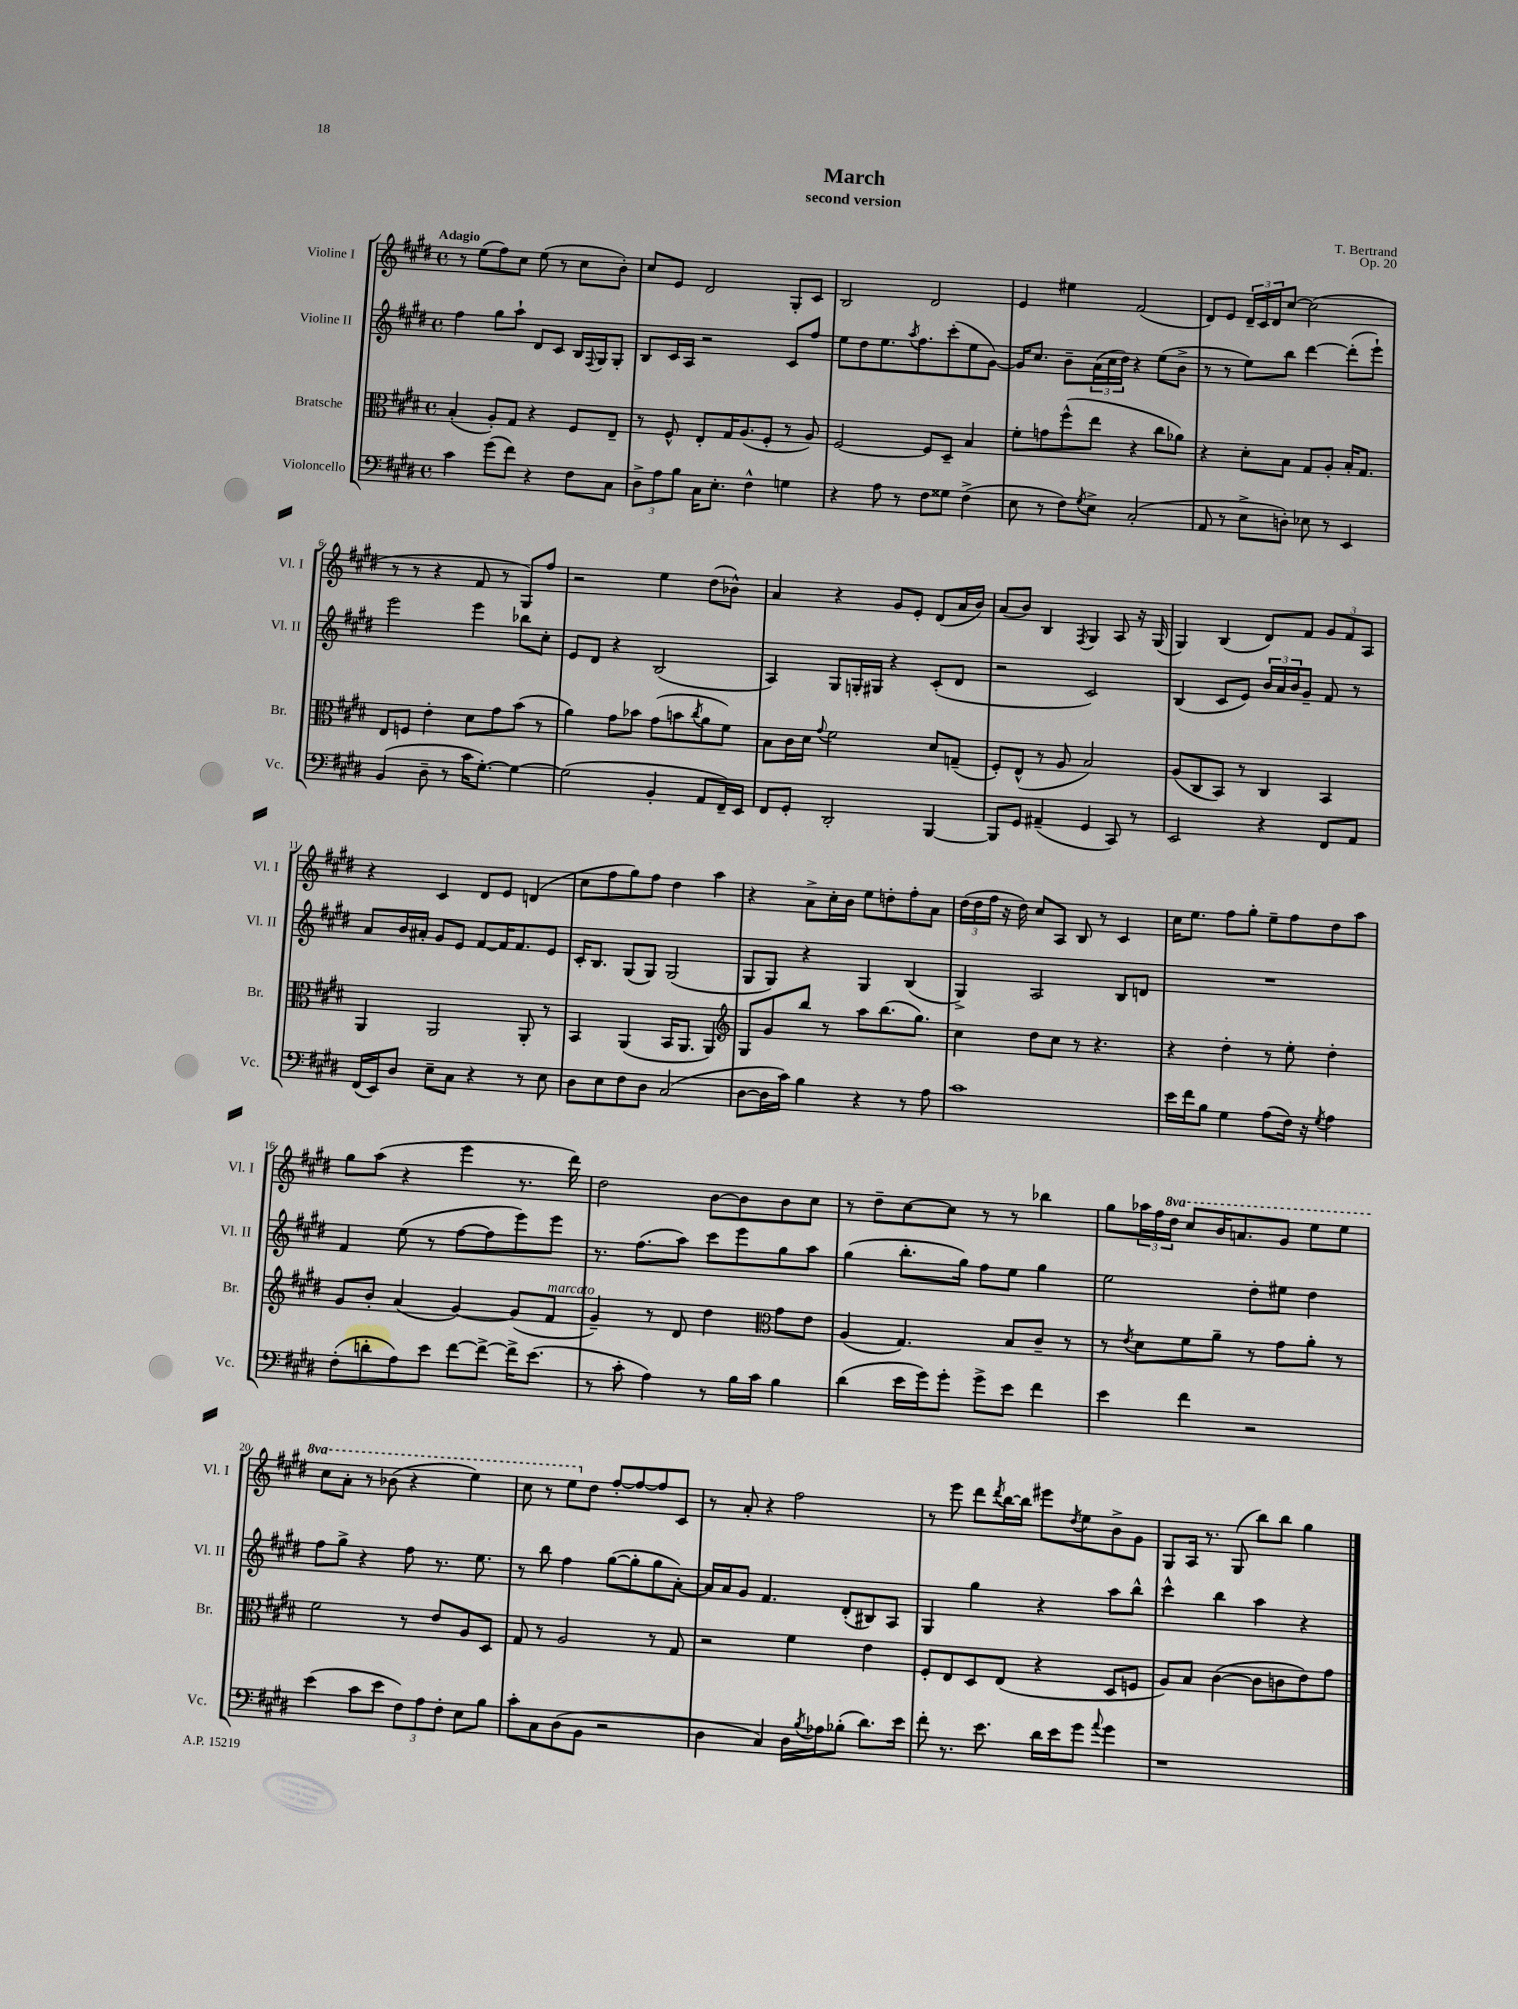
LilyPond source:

\header { title = "March" composer = "T. Bertrand" subtitle = "second version" opus = "Op. 20" }
<<
\new StaffGroup <<
\new Staff = "s0" \with { instrumentName = "Violine I" shortInstrumentName = "Vl. I" } {
    \clef treble \key e \major \defaultTimeSignature \time 4/4 \set Staff.ottavationMarkups = #ottavation-simple-ordinals \tempo "Adagio"
    r8 e''8( fis''8) cis''8 e''8( r8 cis''8 b'8-.) |
    cis''8 e'8 dis'2 gis8-. cis'8 |
    b2 dis'2 |
    e'4 eis''4 fis'2( |
    dis'8) e'8 \tuplet 3/2 { dis'16-- cis'16 dis'16 } cis''8~ cis''2( |
    r8 r8 r4 fis'8 r8 gis8) fis''8 |
    r2 e''4 dis''8( bes'8-^) |
    a'4 r4 gis'8 e'8-. dis'8( a'16 b'16) |
    a'8( b'8) b4 \acciaccatura { fis8 } gis4 a8 r16 gis16( |
    gis4) b4( dis'8) fis'8 \tuplet 3/2 { gis'8 fis'8 a8 } |
    r4 cis'4 dis'8 e'8 d'4( |
    cis''8 fis''8 gis''8) fis''8 dis''4 a''4 |
    r4 a'8-> cis''16-. b'16 e''8 d''8-. fis''8-. a'8 |
    \tuplet 3/2 { dis''16( dis''16 fis''16 } r16 dis''16) cis''8 a8 b8 r8 cis'4 |
    cis''16 e''8. fis''8 gis''8-. e''8-- fis''8 dis''8 a''8 |
    gis''8 a''8( r4 e'''4 r8. dis'''16) |
    dis''2 b'8~ b'8 b'8 cis''8 |
    r8 dis''8-- cis''8~ cis''8 r8 r8 bes''4 |
    gis''8 \tuplet 3/2 { aes''16 fis''16 \ottava #1 dis'''16 } cis'''8 b''16 a''8. gis''8 e'''8 e'''8 |
    cis'''8 a''8-. r8 bes''8( r4 e'''4) |
    cis'''8 r8 e'''8 \ottava #0 dis''8 fis''8~-. fis''8~ fis''8 cis'8 |
    r8 a'8-. r4 fis''2 |
    r8 e'''8 dis'''8 \acciaccatura { dis'''8 } b''16~ b''16 eis'''8 \acciaccatura { dis''8 } e''8 b'8-> gis'8 |
    gis8 a16 r8. gis8( b''8) b''8 gis''4 \bar "|." |
}
\new Staff = "s1" \with { instrumentName = "Violine II" shortInstrumentName = "Vl. II" } {
    \clef treble \key e \major \defaultTimeSignature \time 4/4
    fis''4 gis''8 a''8-! dis'8 cis'8 b16 \appoggiatura { fis8 } gis16 gis8-. |
    b8 cis'16 a16 r2 cis'8 fis''8 |
    e''8 dis''8 e''8. \acciaccatura { a''8 } fis''8. cis'''8-.( e''8 gis'8~) |
    gis'16 cis''8. b'8-- \tuplet 3/2 { a'16( cis''16 dis''16) } r4 e''8( b'8-> |
    r8 r8 e''8) b''8 dis'''4~ dis'''8-.( e'''8-!) |
    e'''2 e'''4 bes''8 cis''8-. |
    e'8 dis'8 r4 b2( |
    a4) gis8 g16-. gis16 r4 cis'8-.( dis'8 |
    r2 cis'2) |
    b4( cis'8 e'8) \tuplet 3/2 { b'16 a'16 b'16 } gis'8-- fis'8 r8 |
    a'8 b'16 ais'16-. gis'8 e'8 fis'8~ fis'16 fis'8. e'8 |
    cis'16-. b8. gis8( gis8) gis2( |
    gis8 gis8) r4 gis4 b4( |
    gis4->) a2 b8 d'8 |
    R1 |
    fis'4 e''8( r8 fis''8~ fis''8 e'''8) e'''8 |
    r8. fis''8.( a''8) cis'''8 e'''8 gis''8 a''8 |
    gis''4( b''8.-. gis''16) fis''8 e''8 gis''4 |
    e''2 dis''8-. eis''8 dis''4 |
    fis''8 gis''8-> r4 fis''8 r8. e''8. |
    r8 b''8 fis''4 gis''8~( gis''8-. gis''8 a'8~-.) |
    a'16 a'16 gis'8 fis'4. dis'8-.( bis8) a8 |
    gis4 gis''4 r4 a''8 b''8-^ |
    cis'''4-^ b''4 a''4 r4 \bar "|." |
}
\new Staff = "s2" \with { instrumentName = "Bratsche" shortInstrumentName = "Br." } {
    \clef alto \key e \major \defaultTimeSignature \time 4/4
    b4-.( a8-.) gis8 r4 fis8 e8-- |
    r8 fis8-^ e8-. gis16 a8.( fis8-. r8 a8) |
    fis2~ fis8 dis8-- b4 |
    fis'8-. g'8 fis''8-^( e''8 r4 cis''8 aes'8) |
    r4 dis'8-. b8 gis8 a8-. b16-. gis8. |
    e8 f8 e'4-. dis'8 gis'8 b'8( r8 |
    a'4) gis'8 bes'8 gis'8( b'8 \acciaccatura { cis''8 } a'8 fis'8) |
    b8 cis'16 dis'16 \appoggiatura { gis'8 } fis'2 dis'8 g8--( |
    fis8-.) e8-^( r8 a8 b2) |
    a8( cis8 b,8) r8 cis4 b,4 |
    a,4 a,2 a,8-. r8 |
    b,4 a,4( b,16 a,8. a,4) |
    \clef treble gis8 gis'8 b''8 r8 a''8 b''8.( gis''8.) |
    cis''4 dis''8 cis''8 r8 r4. |
    r4 dis''4-. r8 e''8-. dis''4-. |
    gis'8 b'8-. a'4( gis'4~) gis'8( fis'8^\markup { \italic "marcato" } |
    gis'4--) r8 dis'8 dis''4 \clef alto gis'8 e'8 |
    a4( gis4.) b8 cis'8-- r8 |
    r8 \acciaccatura { e'8 } dis'8 fis'8 a'8-- r8 gis'8 a'8-. r8 |
    fis'2 r8 e'8 a8 dis8 |
    gis8 r8 a2 r8 gis8 |
    r2 fis'4 e'4 |
    fis8-. e8 dis8 e8( r4 dis8 f8 |
    a8) b8 cis'4~( cis'8 c'8 e'8) gis'8 \bar "|." |
}
\new Staff = "s3" \with { instrumentName = "Violoncello" shortInstrumentName = "Vc." } {
    \clef bass \key e \major \defaultTimeSignature \time 4/4
    cis'4 gis'8( fis'8) r4 fis8 cis8 |
    \tuplet 3/2 { dis8-> a8 b8 } cis16 e8.-. fis4-^ g4 |
    r4 a8 r8 fis8 gisis8 fis4->( |
    e8 r8 fis8) \acciaccatura { gis8 } e8-> cis2-.( |
    a,8 r8 e8-> d8-.) ees8 r8 e,4 |
    b,4( dis8-- r8 cis'16 gis8.~-.) gis4~ |
    gis2( b,4-. a,8 fis,16--) e,16 |
    fis,8 gis,8-. dis,2-. b,,4~ |
    b,,8 gis,8 ais,4--( gis,4 cis,8) r8 |
    e,2 r4 fis,8 a,8 |
    fis,16( e,16) dis8 e8-- cis8 r4 r8 e8 |
    dis8 e8 fis8 dis8 cis2( |
    dis8~ dis16 cis'16) b4 r4 r8 a8 |
    cis'1 |
    e'16 fis'16 b8 gis4 a8( fis16) r16 \acciaccatura { gis8 } a4 |
    fis8-.( d'8-. a8) e'8 fis'8~ fis'8~-> fis'16-> e'8.( |
    r8 cis'8-. a4) r8 b16 cis'16 b4 |
    dis'4( e'16 gis'16) gis'8-. gis'8-> e'8 fis'4 |
    e'4 fis'4 r2 |
    e'4( cis'8 e'8 \tuplet 3/2 { fis8) a8 fis8-. } e8 b8 |
    cis'8-. cis8 dis8( b,8 r2 |
    dis4 cis4) dis16 \acciaccatura { b8 } aes16 bes8-.( dis'8.) e'16 |
    fis'8-. r8. e'8. dis'16 e'16 gis'8 \appoggiatura { a'8 } gis'4 |
    r1 \bar "|." |
}
>>
>>
